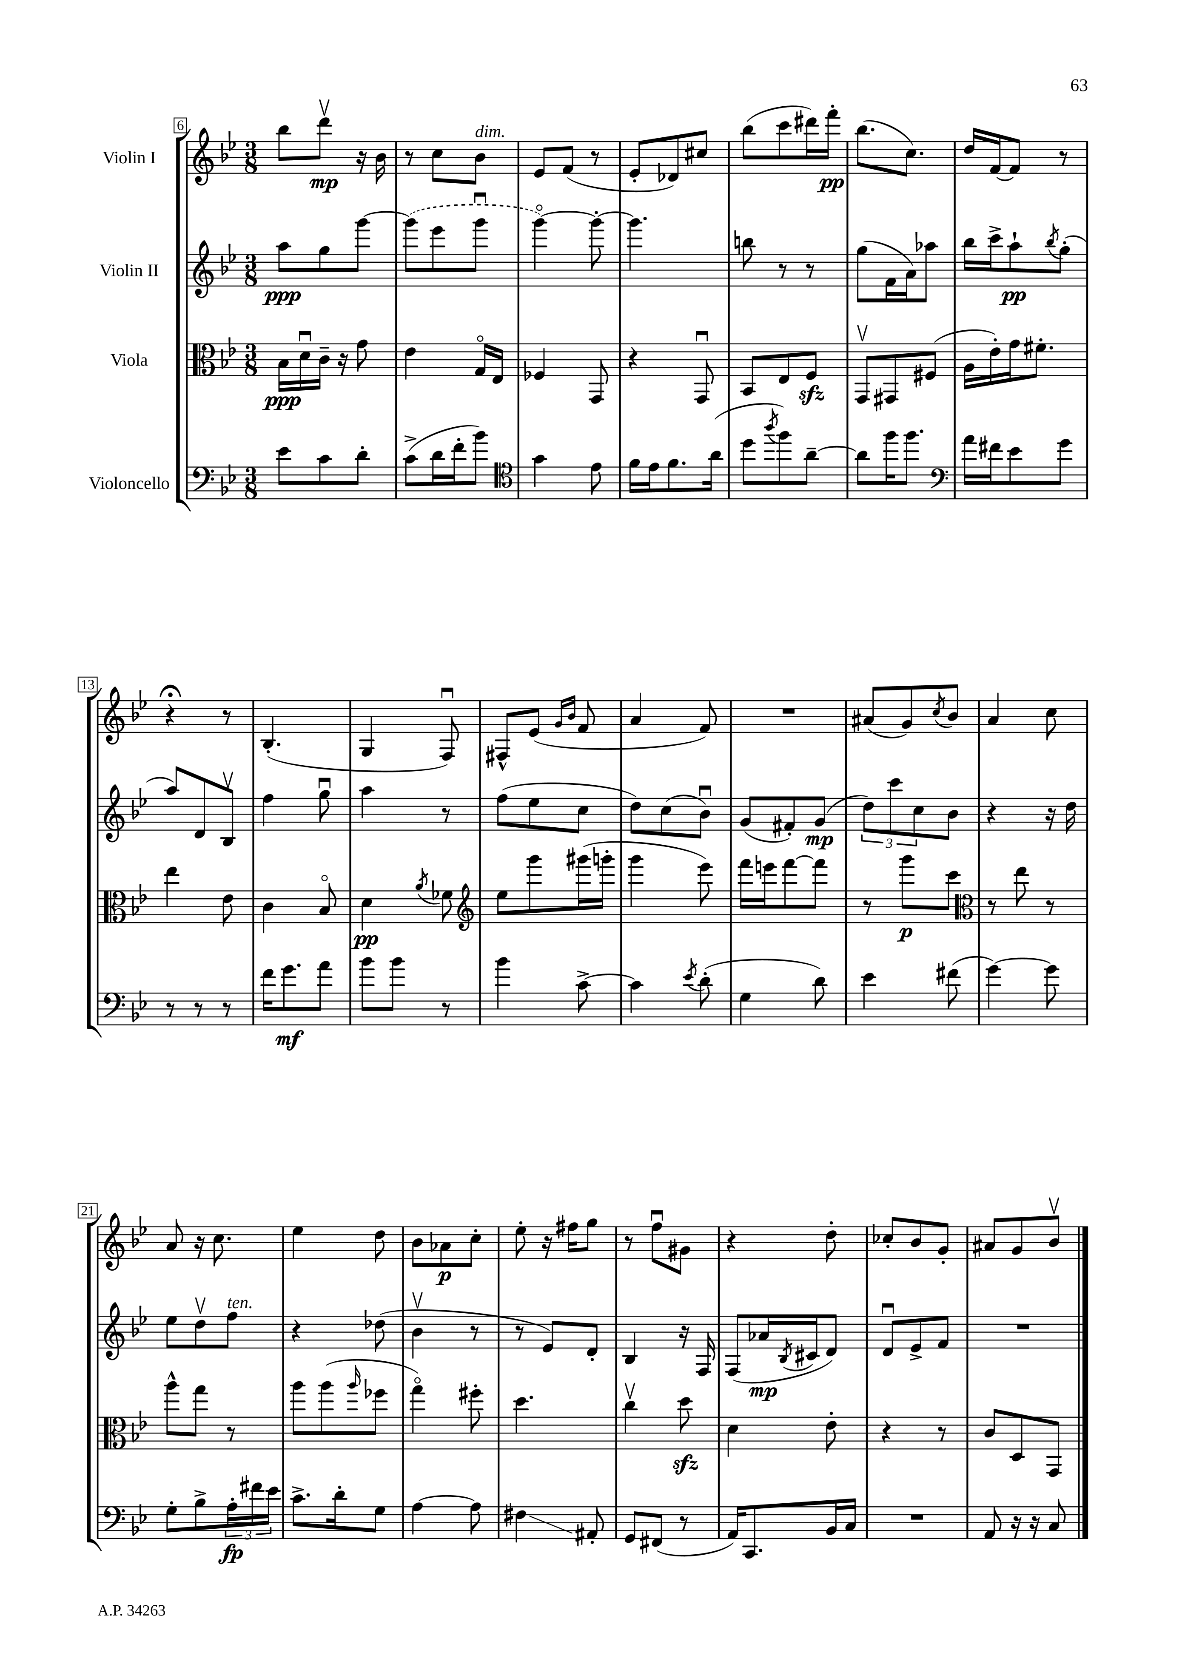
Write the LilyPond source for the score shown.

<<
\new StaffGroup <<
\new Staff = "s0" \with { instrumentName = "Violin I" } {
    \clef treble \key bes \major \numericTimeSignature \time 3/8
    bes''8 d'''8\upbow\mp r16 bes'16 |
    r8 c''8 bes'8^\markup { \italic "dim." } |
    ees'8 f'8( r8 |
    ees'8-. des'8) cis''8 |
    bes''8( c'''8 dis'''16) f'''16-.\pp |
    bes''8.( c''8.) |
    d''16 f'16~ f'8 r8 |
    r4\fermata r8 |
    bes4.-.( |
    g4 f8\downbow) |
    fis8-^ ees'8( \grace { g'16 bes'16 } f'8 |
    a'4 f'8) |
    R4. |
    ais'8( g'8) \acciaccatura { c''8 } bes'8 |
    a'4 c''8 |
    a'8 r16 c''8. |
    ees''4 d''8 |
    bes'8 aes'8\p c''8-. |
    ees''8-. r16 fis''16 g''8 |
    r8 f''8\downbow gis'8 |
    r4 d''8-. |
    ces''8-. bes'8 g'8-. |
    ais'8 g'8 bes'8\upbow \bar "|." |
}
\new Staff = "s1" \with { instrumentName = "Violin II" } {
    \clef treble \key bes \major \numericTimeSignature \time 3/8
    a''8\ppp g''8 g'''8~ |
    \once \slurDashed g'''8( ees'''8 g'''8\downbow |
    g'''4~\flageolet) g'''8~-. |
    g'''4. |
    b''8 r8 r8 |
    g''8( f'16 a'16) aes''8 |
    bes''16 c'''16-> a''8-!\pp \acciaccatura { bes''8 } g''8-.( |
    a''8) d'8 bes8\upbow |
    f''4 g''8\downbow |
    a''4 r8 |
    f''8( ees''8 c''8 |
    d''8) c''8( bes'8\downbow) |
    g'8( fis'8-.) g'8\mp( |
    \tuplet 3/2 { d''8) c'''8 c''8 } bes'8 |
    r4 r16 d''16 |
    ees''8 d''8\upbow f''8^\markup { \italic "ten." } |
    r4 des''8( |
    bes'4\upbow r8 |
    r8 ees'8) d'8-. |
    bes4 r16 f16 |
    f8( aes'16\mp \acciaccatura { bes8 } cis'16 d'8) |
    d'8\downbow ees'8-> f'8 |
    R4. \bar "|." |
}
\new Staff = "s2" \with { instrumentName = "Viola" } {
    \clef alto \key bes \major \numericTimeSignature \time 3/8
    bes16\ppp d'16\downbow c'16-- r16 g'8 |
    ees'4 g16\flageolet ees16 |
    fes4 g,8 |
    r4 g,8\downbow |
    bes,8 ees8 f8\sfz |
    g,8\upbow gis,8 fis8( |
    a16 ees'16-.) g'16 fis'8.-. |
    ees''4 ees'8 |
    c'4 bes8\flageolet |
    d'4\pp \acciaccatura { a'8 } fes'8 |
    \clef treble ees''8 g'''8 gis'''16( g'''16-. |
    g'''4 ees'''8) |
    f'''16 e'''16 f'''8~ f'''8 |
    r8 g'''8\p c'''8 |
    \clef alto r8 ees''8 r8 |
    a''8-^ g''8 r8 |
    a''8 a''8( \grace { a''16 } fes''8 |
    g''4\flageolet) fis''8-. |
    d''4. |
    c''4\upbow d''8\sfz |
    d'4 ees'8-. |
    r4 r8 |
    c'8 d8 g,8 \bar "|." |
}
\new Staff = "s3" \with { instrumentName = "Violoncello" } {
    \clef bass \key bes \major \numericTimeSignature \time 3/8
    ees'8 c'8 d'8-. |
    c'8->( d'16 f'16-. bes'8) |
    \clef tenor g'4 ees'8 |
    f'16 ees'16 f'8. a'16( |
    d''8 \acciaccatura { a''8 } f''8) a'8~-- |
    a'8 f''16 f''8. |
    \clef bass a'16 fis'16 ees'8 g'8 |
    r8 r8 r8 |
    f'16 g'8.\mf a'8 |
    bes'8 bes'8 r8 |
    bes'4 c'8~-> |
    c'4 \acciaccatura { ees'8 } d'8-.( |
    g4 d'8) |
    ees'4 fis'8( |
    g'4~) g'8 |
    g8-. bes8-> \tuplet 3/2 { a16-.\fp fis'16 ees'16 } |
    c'8.-> d'16-. g8 |
    a4~ a8 |
    fis4\glissando ais,8-. |
    g,8 fis,8( r8 |
    a,16) c,8. bes,16 c16 |
    R4. |
    a,8 r16 r16 c8 \bar "|." |
}
>>
>>
\layout { \context { \Score currentBarNumber = #6 \override BarNumber.stencil = #(make-stencil-boxer 0.1 0.3 ly:text-interface::print) } }
